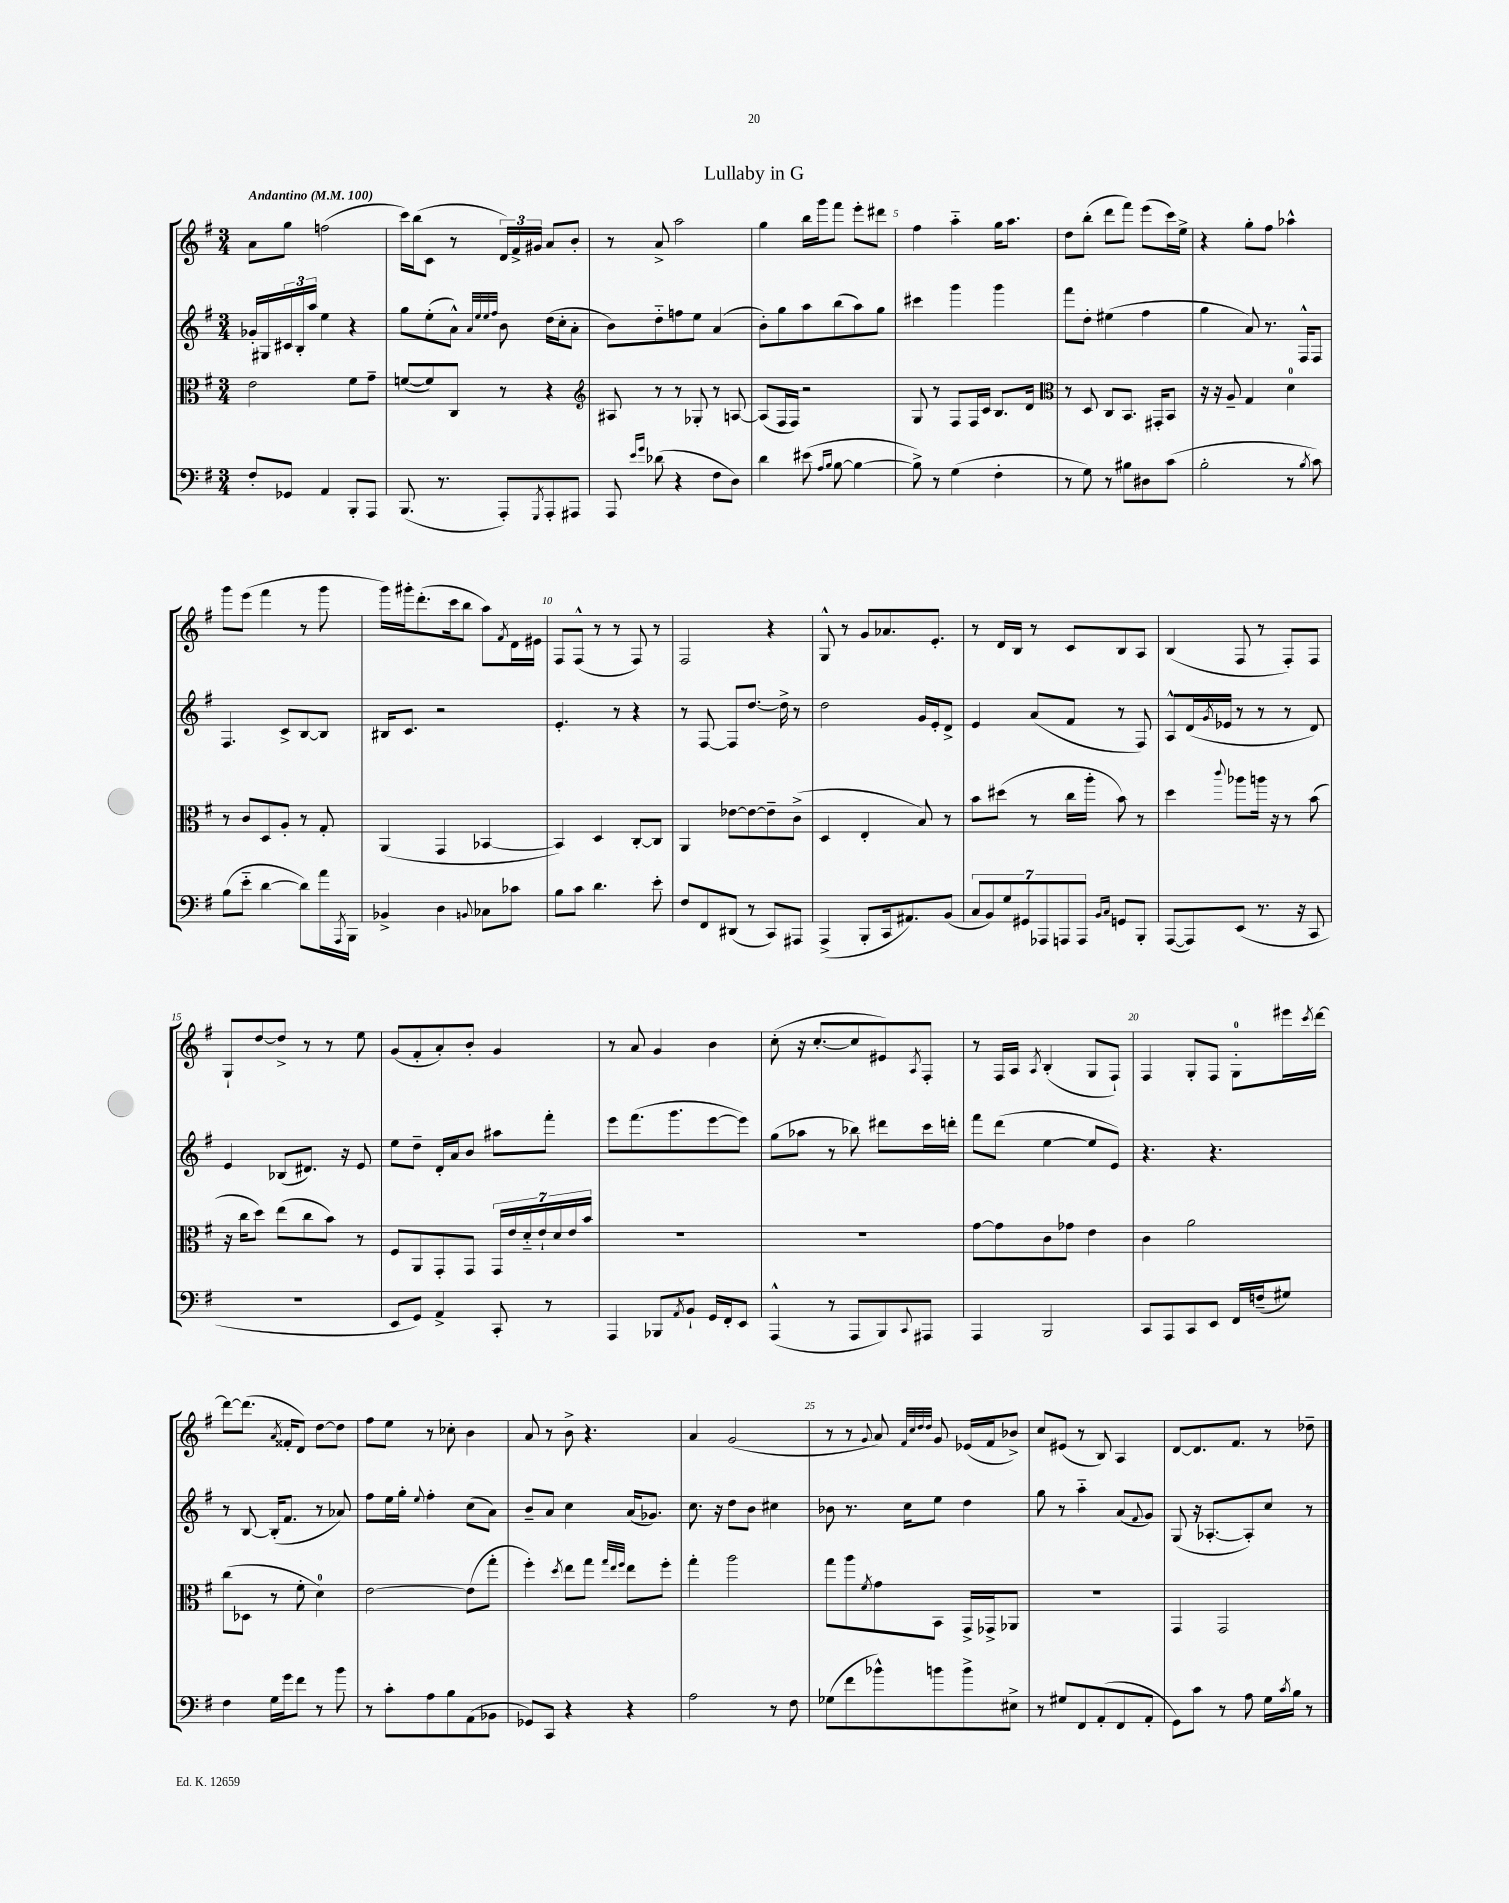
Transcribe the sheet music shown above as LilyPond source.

\header { title = "Lullaby in G" }
<<
\new StaffGroup <<
\new Staff = "s0" {
    \clef treble \key g \major \numericTimeSignature \time 3/4 \tempo "Andantino" 4 = 100
    a'8 g''8 f''2( |
    c'''16) b''16( c'8 r8 \tuplet 3/2 { d'16) fis'16-> gis'16 } a'8 b'8-. |
    r8 a'8-> a''2 |
    g''4 b''16 g'''16 fis'''8 e'''8-. dis'''8 |
    fis''4 a''4-_ g''16 a''8. |
    d''8 b''8-.( d'''8 fis'''8) e'''8( c'''16) e''16-> |
    r4 g''8-. fis''8 aes''4-^ |
    g'''8 e'''8( fis'''4 r8 g'''8 |
    g'''16) gis'''16-. d'''8.-.( c'''16 b''8 a''8) \acciaccatura { fis'8 } d'16 eis'16 |
    fis8 fis8-^( r8 r8 fis8) r8 |
    fis2 r4 |
    g8-^ r8 g'8 aes'8. e'8.-. |
    r8 d'16 b16 r8 c'8 b8 a8 |
    b4( fis8 r8 fis8-.) fis8 |
    g8-! d''8~ d''8-> r8 r8 e''8 |
    g'8( fis'8-. a'8-.) b'8-. g'4 |
    r8 a'8 g'4 b'4 |
    c''8-.( r16 c''8.~-. c''8 eis'8) \acciaccatura { a8 } fis8-. |
    r8 fis16 a16 \acciaccatura { a8 } b4-.( g8 fis8-!) |
    fis4 g8-. fis8 g8-0-. eis'''16 \acciaccatura { c'''8 } d'''16~ |
    d'''8~ d'''8.( \acciaccatura { a'8 } fisis'16-. d'8) d''8~ d''8 |
    fis''8 e''8 r8 ces''8-. b'4 |
    a'8 r8 b'8-> r4. |
    a'4 g'2( |
    r8 r8 \appoggiatura { g'8 } a'8) \grace { fis'32 c''32 d''32 d''32 } g'8 ees'16( fis'16 bes'8->) |
    c''8 eis'8( r8 b8) a4 |
    d'8~ d'8. fis'8. r8 des''8-- \bar "|." |
}
\new Staff = "s1" {
    \clef treble \key g \major \numericTimeSignature \time 3/4
    ges'16-. gis16 \tuplet 3/2 { cis'16 b16-. a''16 } e''4 r4 |
    g''8 e''8-.( a'8-^) \grace { a'32 e''32 e''32 fis''32 } b'8 d''16( c''16-. a'8-. |
    b'8) d''8-_ f''8 e''8 a'4( |
    b'8-.) g''8 a''8 b''8( a''8) g''8 |
    cis'''4 g'''4 g'''4 |
    fis'''8 d''8-. eis''4( fis''4 |
    g''4 a'8) r8. fis16-^ fis8 |
    fis4. c'8-> b8~ b8 |
    bis16 c'8. r2 |
    e'4.-. r8 r4 |
    r8 fis8~ fis8 d''8.~ d''16-> r8 |
    d''2 g'16 e'16-. d'8-> |
    e'4 a'8( fis'8 r8 fis8) |
    a8-^ d'16( \acciaccatura { g'8 } ees'16 r8 r8 r8 d'8) |
    e'4 bes8( dis'8.) r16 e'8 |
    e''8 d''8-- d'16-. a'16 b'8 ais''8 fis'''8-. |
    e'''8 fis'''8.( g'''8. e'''8~ e'''8) |
    g''8( aes''8 r8 bes''8) dis'''8 c'''16 d'''16-. |
    fis'''8 d'''8( e''4~ e''8 e'8) |
    r4. r4. |
    r8 b8~ b16-.( fis'8. r8 aes'8) |
    fis''8 e''16 g''16-. \appoggiatura { e''8 } fis''4-. c''8( a'8) |
    b'8-- a'8 c''4 a'16( ges'8.) |
    c''8. r16 d''8 b'8 cis''4 |
    bes'8 r8. c''16 e''8 d''4 |
    g''8 r8 a''4-_ a'8( \appoggiatura { fis'8 } g'8) |
    g8( r16 aes8.~-. aes8-.) c''8 r8 \bar "|." |
}
\new Staff = "s2" {
    \clef alto \key g \major \numericTimeSignature \time 3/4
    e'2 fis'8 g'8-- |
    f'8~( f'8) c8 r8 r4 |
    \clef treble ais8 r8 r8 ges8-. r8 a8~ |
    a8( fis16 fis16) r2 |
    g8 r8 fis8 fis16 c'16 b8. d'16 |
    \clef alto r8 d8 c8 b,8. gis,16-. b,8 |
    r16 r16 a8-- g4 d'4-0 |
    r8 c'8 d8 a8-. r8 g8-. |
    a,4( g,4 bes,4~ |
    bes,4) d4 c8~-. c8 |
    a,4 ees'8~ ees'8~ ees'8-- c'8->( |
    d4 e4-. b8) r8 |
    b'8 dis''8( r8 c''16 a''16-. b'8) r8 |
    d''4 \appoggiatura { c'''8 } aes''8 a''16 r16 r8 b'8( |
    r16 c''16 d''8) e''8( c''8 b'8) r8 |
    fis8 a,8 g,8-. g,8 \tuplet 7/4 { g,16 e'16 d'16-_ e'16-! d'16 e'16 b'16 } |
    R2. |
    R2. |
    g'8~ g'8 c'8 ges'8 e'4 |
    c'4 a'2 |
    c''8( des8 r8 fis'8-. d'4-0) |
    e'2~ e'8( g''8-. |
    fis''4-.) \acciaccatura { d''8 } e''8 g''8 \grace { g''32 e''32 fis''32 } e''8 fis''8-. |
    g''4-. a''2 |
    g''8 a''8 \acciaccatura { fis'8 } g'8 b,8 g,16-> ges,16-> aes,8 |
    R2. |
    g,4 g,2 \bar "|." |
}
\new Staff = "s3" {
    \clef bass \key g \major \numericTimeSignature \time 3/4
    fis8-. ges,8 a,4 b,,8-. a,,8 |
    b,,8.( r8. a,,8-.) \acciaccatura { g,,8 } a,,8-. ais,,8 |
    a,,8 \grace { e'16 g'16 } des'8( r4 fis8 d8) |
    d'4 eis'8( \grace { a16 b16 } b8~ b4~ |
    b8->) r8 g4( fis4-. |
    r8 g8) r8 bis8 dis8 c'8( |
    b2-. r8 \acciaccatura { b8 } c'8) |
    b8( e'8-_ d'4~ d'8) a'16 \acciaccatura { a,,8 } b,,16 |
    bes,4-> d4 \appoggiatura { b,8 } ces8 ces'8 |
    b8 c'8 d'4. e'8-. |
    fis8 fis,8 dis,8( r8 c,8) ais,,8 |
    a,,4->( b,,8-. c,16 ais,8.) b,8( |
    \tuplet 7/4 { c8 b,8) g8 gis,8 aes,,8 a,,8 a,,8 } \grace { b,16 c16 } g,8 b,,8-. |
    a,,8~( a,,8) e,8( r8. r16 c,8 |
    R2. |
    e,8 g,8) a,4-> c,8-. r8 |
    a,,4 bes,,8 \acciaccatura { a,8 } b,8-! g,16 fis,16-. e,8 |
    a,,4-^( r8 a,,8 b,,8) \appoggiatura { c,8 } ais,,8 |
    a,,4 b,,2 |
    c,8 a,,8 c,8 e,8 fis,16 f16--( gis8) |
    fis4 g16 g'16 fis'8 r8 b'8 |
    r8 c'8-. a8 b8 a,8( bes,8 |
    ges,8) c,8 r4 r4 |
    a2 r8 fis8 |
    ges8( fis'8 bes'8-^) b'8 b'8-> eis8-> |
    r8 gis8 fis,8 a,8-.( fis,8 a,8-. |
    g,8) c'8 r8 a8 g16 \acciaccatura { c'8 } b16 r8 \bar "|." |
}
>>
>>
\layout { \context { \Score \override BarNumber.break-visibility = ##(#f #t #t) barNumberVisibility = #(every-nth-bar-number-visible 5) } }
